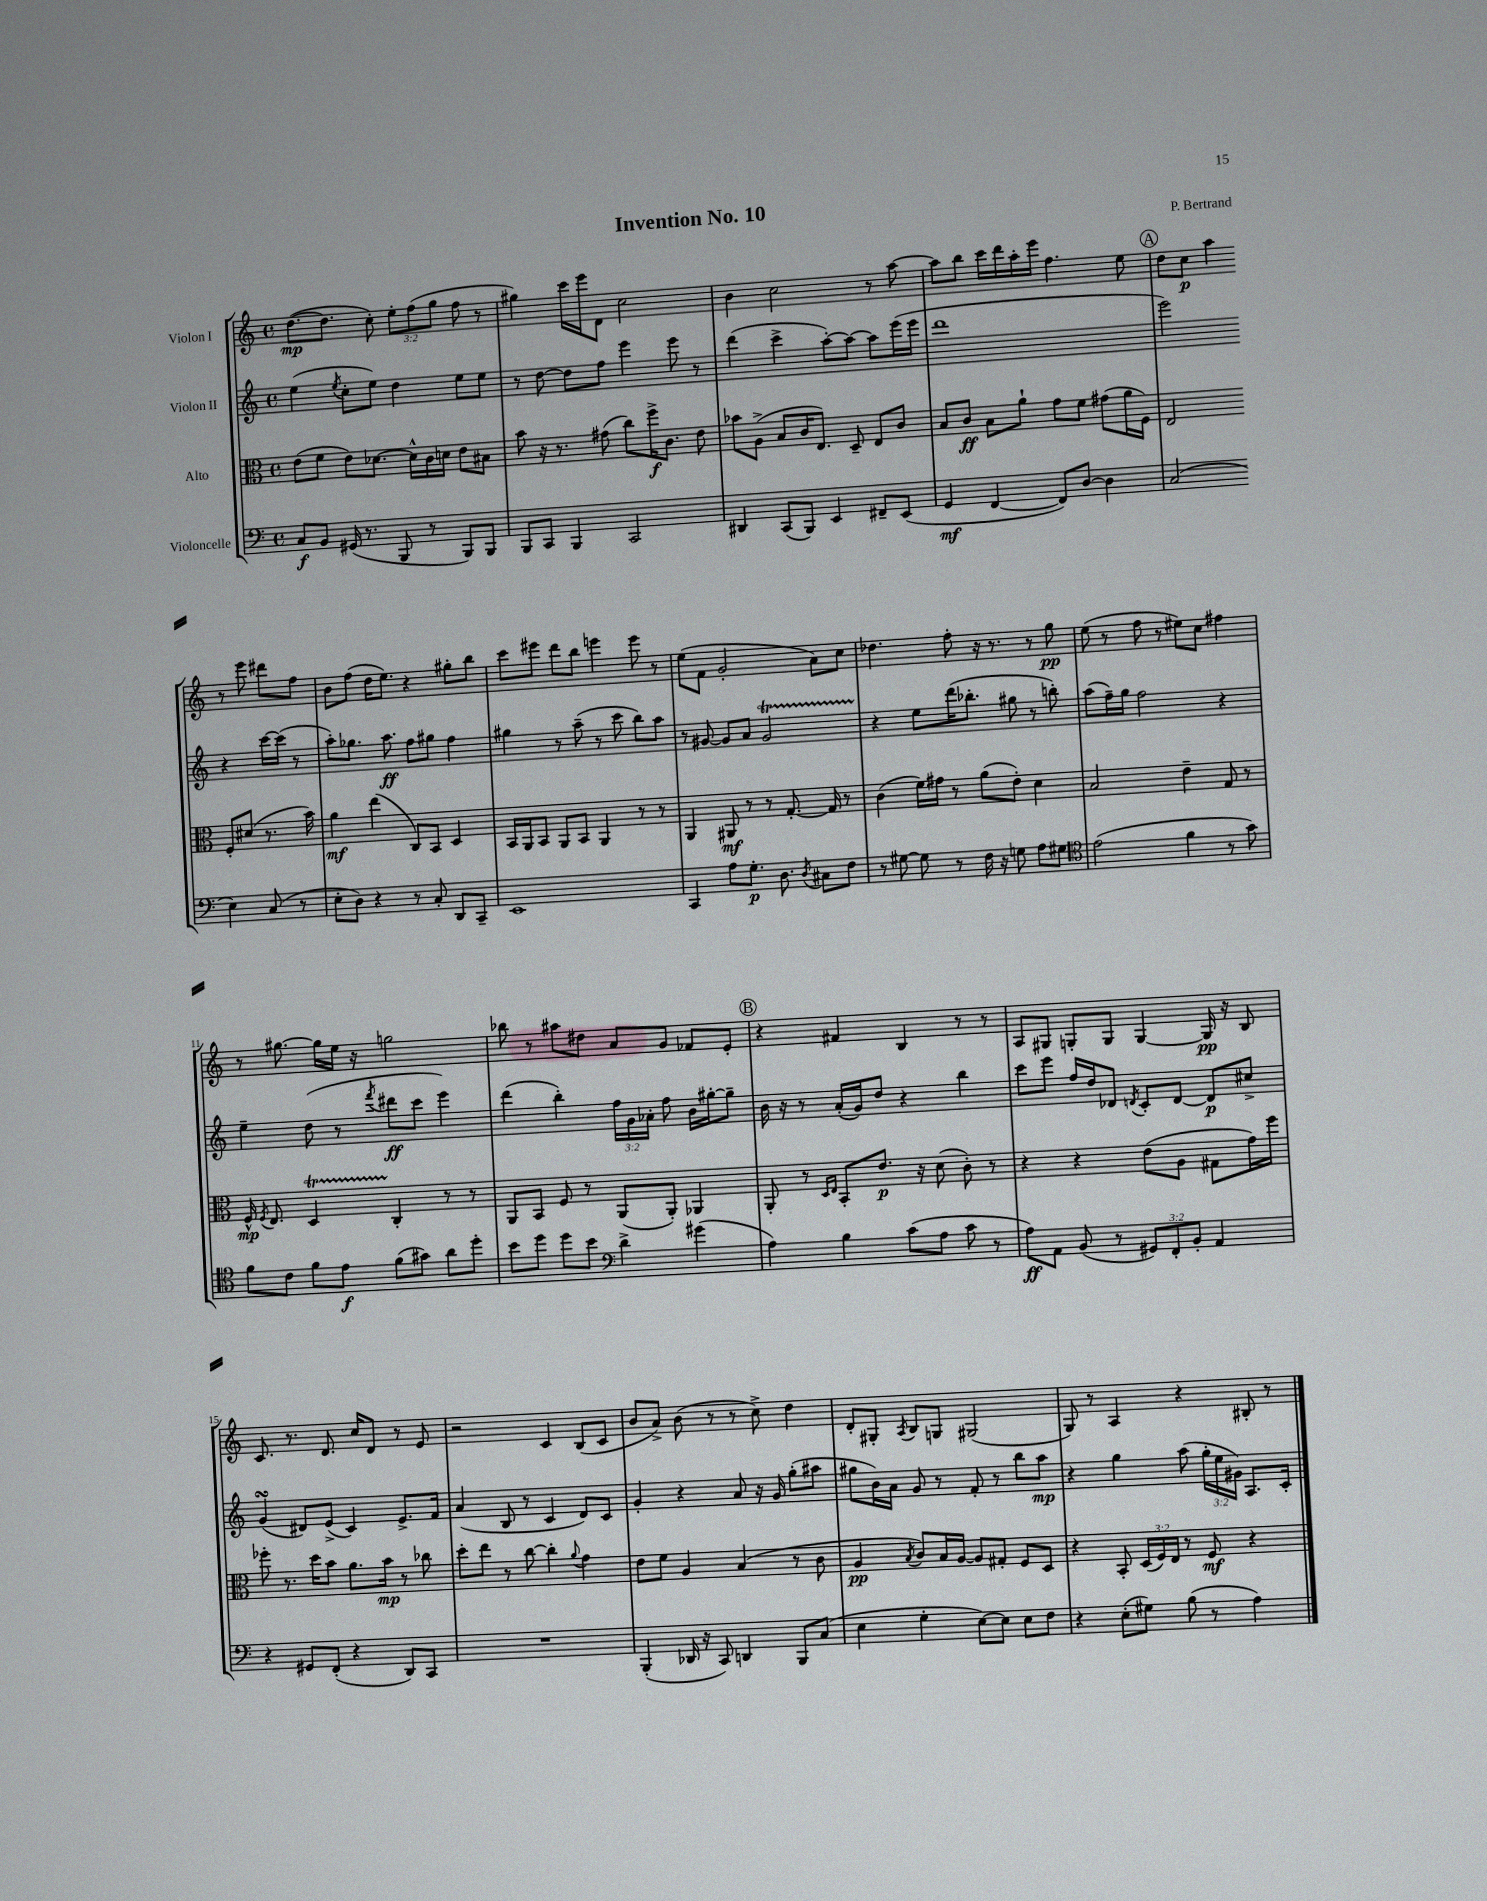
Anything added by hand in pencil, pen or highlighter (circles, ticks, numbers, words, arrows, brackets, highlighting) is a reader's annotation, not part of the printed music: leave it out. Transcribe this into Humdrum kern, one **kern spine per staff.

**kern	**dynam	**kern	**dynam	**kern	**dynam	**kern	**dynam
*part4	*part4	*part3	*part3	*part2	*part2	*part1	*part1
*staff4	*staff4	*staff3	*staff3	*staff2	*staff2	*staff1	*staff1
*I"Violoncelle	*	*I"Alto	*	*I"Violon II	*	*I"Violon I	*
*clefF4	*	*clefC3	*	*clefG2	*	*clefG2	*
*k[]	*	*k[]	*	*k[]	*	*k[]	*
*M4/4	*	*M4/4	*	*M4/4	*	*M4/4	*
*met(c)	*	*met(c)	*	*met(c)	*	*met(c)	*
=1	=1	=1	=1	=1	=1	=1	=1
8C/L	f	(8e\L	.	(4ee\	.	([8.dd\L	mp
8BB/J	.	8f\J	.	.	.	.	.
.	.	.	.	.	.	8.dd\J]	.
.	.	.	.	8qee/	.	.	.
(16GG#X/	.	8e\L)	.	8cc'\L	.	.	.
8.r	.	.	.	.	.	.	.
.	.	[8.d-X\J	.	8ee\J)	.	8cc'\)	.
8BBB/	.	.	.	4dd\	.	12ee'\L	.
.	.	16d-^^\LL]	.	.	.	.	.
.	.	.	.	.	.	(12ff\	.
8r	.	16c\	.	.	.	.	.
.	.	.	.	.	.	12gg\J	.
.	.	16dn\JJ	.	.	.	.	.
8BBB/L)	.	8e\L	.	8ee\L	.	8ff\	.
8BBB/J	.	8B#X\J	.	8ee\J	.	8r	.
=2	=2	=2	=2	=2	=2	=2	=2
8BBB/L	.	8b\	.	8r	.	4gg#X\)	.
8CC/J	.	16r	.	[8dd\	.	.	.
.	.	8.r	.	.	.	.	.
4BBB/	.	.	.	8dd\L]	.	16ccc\LL	.
.	.	.	.	.	.	16eee\J	.
.	.	(8g#X\	.	8ff\J	.	8d\J	.
2CC/	.	8cc\L)	.	4eee\	.	2cc\	.
.	.	16ff^\K	f	.	.	.	.
.	.	8.c\J	.	.	.	.	.
.	.	.	.	8eee\	.	.	.
.	.	8e\	.	8r	.	.	.
=3	=3	=3	=3	=3	=3	=3	=3
4DD#X/	.	8b-X\L	.	(4ddd\	.	4b\	.
.	.	(8A^\J	.	.	.	.	.
(8CC/L	.	8B/L	.	4ccc^\	.	2cc\	.
8BBB/J)	.	16c/K	.	.	.	.	.
.	.	8.E/J)	.	.	.	.	.
4EE/	.	.	.	[8aa'\L)	.	.	.
.	.	8D~/	.	8aa\J_	.	.	.
8FF#X~/L	.	8E/L	.	8aa\L]	.	8r	.
(8EE/J	.	8c/J	.	(16eee\L	.	[8aa\	.
.	.	.	.	16eee\JJ	.	.	.
=4	=4	=4	=4	=4	=4	=4	=4
4GG/	mf	8B/L	.	1ddd	.	8aa\L]	.
.	.	8c/J	ff	.	.	8bb\J	.
[4FF/	.	8B\L	.	.	.	16ccc\LL	.
.	.	.	.	.	.	16ddd\	.
.	.	8a`\J	.	.	.	16aa'\	.
.	.	.	.	.	.	16eee\JJ	.
8FF/L])	.	8g\L	.	.	.	4.ff\	.
[8D/J	.	8f\J	.	.	.	.	.
4D\]	.	(8g#X\L	.	.	.	.	.
.	.	16a\L	.	.	.	8ee\	.
.	.	16F\JJ)	.	.	.	.	.
!!LO:REH:place=s1:t=A
=5	=5	=5	=5	=5	=5	=5	=5
(2C/	.	2E/	.	2eee\)	.	8dd\L	.
.	.	.	.	.	.	8cc\J	p
.	.	.	.	.	.	4aa\	.
4E\)	.	8F'/L	.	4r	.	8r	.
.	.	(8d#X/J	.	.	.	8eee\	.
(8C/	.	8.r	.	[16ccc\LL	.	8ddd#X\L	.
.	.	.	.	(16ccc\JJ]	.	.	.
8r	.	.	.	8r	.	8ff\J	.
.	.	16b\)	.	.	.	.	.
!!LO:LB:g=z
=6	=6	=6	=6	=6	=6	=6	=6
8E'\L	.	4a\	mf	8aa'\L)	.	8b\L	.
8D\J)	.	.	.	8.gg-X\J	.	(8ff\J	.
4r	.	(4ee\	.	.	.	16dd\KL	.
.	.	.	.	8.aa\	ff	8.ee\J)	.
8r	.	8C/L)	.	8ff\L	.	4r	.
8C'/	.	8BB/J	.	8gg#X\J	.	.	.
8DD/L	.	4D/	.	4ff\	.	8gg#X'\L	.
8CC~/J	.	.	.	.	.	8bb\J	.
=7	=7	=7	=7	=7	=7	=7	=7
1EE	.	16BB/LL	.	4gg#X\	.	8ccc\L	.
.	.	16AA/J	.	.	.	.	.
.	.	8BB/J	.	.	.	8eee#X\J	.
.	.	8AA/L	.	8r	.	8ddd\L	.
.	.	8BB/J	.	(8aa~\	.	8bb\J	.
.	.	4AA/	.	8r	.	4eeen\	.
.	.	.	.	8ccc\	.	.	.
.	.	8r	.	8bb\L)	.	8eee\	.
.	.	8r	.	8aa\J	.	8r	.
=8	=8	=8	=8	=8	=8	=8	=8
4CC/	.	4AA/	.	8r	.	(8ee\L	.
.	.	.	.	[8g#X/	.	8f\J	.
8A\L	.	8AA#X/	mf	8g#/L]	.	2g'/	.
8.G'\J	p	8r	.	8a/J	.	.	.
.	.	8r	.	2g#t/	.	.	.
8.D\	.	.	.	.	.	.	.
.	.	[8.G'/	.	.	.	.	.
8qD/	.	.	.	.	.	.	.
8C#X\L	.	.	.	.	.	8a\L)	.
.	.	16G/]	.	.	.	.	.
8F\J	.	8r	.	.	.	8cc\J	.
=9	=9	=9	=9	=9	=9	=9	=9
8r	.	(4c\	.	4r	.	4.dd-X\	.
[8G#X\	.	.	.	.	.	.	.
8G#\]	.	16f\LL)	.	8ee\L	.	.	.
.	.	16g#X\JJ	.	.	.	.	.
8r	.	8r	.	(16ddd\K	.	8ff'\	.
.	.	.	.	8.bb-X'\J	.	.	.
16F\	.	(8a\L	.	.	.	16r	.
16r	.	.	.	.	.	8.r	.
8Gn\	.	8e'\J)	.	8gg#X\	.	.	.
8A\L	.	4d\	.	8r	.	8r	.
8G#X\J	.	.	.	8bbn'\)	.	8gg\	pp
=10	=10	=10	=10	=10	=10	=10	=10
*clefC4	*	*	*	*	*	*	*
(2e\	.	2B/	.	(8aa\L	.	(8ee\	.
.	.	.	.	16ff~\L)	.	8r	.
.	.	.	.	16gg\JJ	.	.	.
.	.	.	.	2ff\	.	8ff\	.
.	.	.	.	.	.	8r	.
4f\	.	4e~\	.	.	.	8ee#X\L)	.
.	.	.	.	.	.	8cc\J	.
8r	.	8G/	.	4r	.	4ff#X\	.
8g\)	.	8r	.	.	.	.	.
!!LO:LB:g=z
=11	=11	=11	=11	=11	=11	=11	=11
8f\L	.	16F^^/	mp	4ee~\	.	8r	.
.	.	8qF/	.	.	.	.	.
.	.	8.E/	.	.	.	.	.
8c\J	.	.	.	.	.	[8.gg#X\	.
8f\L	.	4DT/	.	(8dd\	.	.	.
.	.	.	.	.	.	16gg#\LL]	.
8e\J	f	.	.	8r	.	16ee\JJ	.
.	.	.	.	.	.	16r	.
.	.	.	.	8qfff/	.	.	.
(8f\L	.	4C'/	.	8ddd#X\L	ff	2ggn\	.
8g#X\J)	.	.	.	8ccc\J	.	.	.
8a\L	.	8r	.	4eee\)	.	.	.
8dd'\J	.	8r	.	.	.	.	.
=12	=12	=12	=12	=12	=12	=12	=12
8b\L	.	8AA/L	.	(4ddd\	.	8bb-X\	.
8dd\J	.	8BB/J	.	.	.	8r	.
8dd\L	.	8F/	.	4bb'\)	.	8aa#X\L	.
8b\J	.	8r	.	.	.	8dd#X\J	.
*clefF4	*	*	*	*	*	*	*
4d^\	.	(8AA/L	.	24ff\LL	.	8a/L	.
.	.	.	.	24g\	.	.	.
.	.	.	.	24a-X'\JJ	.	.	.
.	.	8AA'/J)	.	8ff\	.	8g/J	.
(4g#X\	.	4AA-X/	.	16b\LL	.	8f-X/L	.
.	.	.	.	[16gg#X'\J	.	.	.
.	.	.	.	8gg#~\J]	.	8e'/J	.
!!LO:REH:place=s1:t=B
=13	=13	=13	=13	=13	=13	=13	=13
4A\)	.	8AA'/	.	16b\	.	4r	.
.	.	.	.	16r	.	.	.
.	.	8r	.	8r	.	.	.
.	.	16qqD/LL	.	.	.	.	.
.	.	16qqE/JJ	.	.	.	.	.
4B\	.	8BB'/L	.	(16a'/LL	.	4f#X/	.
.	.	.	.	16g/J)	.	.	.
.	.	8.e/J	p	8dd/J	.	.	.
(8c\L	.	.	.	4r	.	4B/	.
.	.	16r	.	.	.	.	.
8A\J	.	(8d\	.	.	.	.	.
8c\	.	8c'\)	.	4bb\	.	8r	.
8r	.	8r	.	.	.	8r	.
=14	=14	=14	=14	=14	=14	=14	=14
8A\L)	ff	4r	.	8ccc\L	.	8A/L	.
8AA\J	.	.	.	8eee\J	.	8G#X/J	.
(8BB/	.	4r	.	16ff/LL	.	8Gn'/L	.
.	.	.	.	16dd/J	.	.	.
8r	.	.	.	8d-X/J	.	8G/J	.
.	.	.	.	8qdn/	.	.	.
12GG#X/L)	.	(8e\L	.	8c'/L	.	[4G/	.
12FF'/	.	.	.	.	.	.	.
.	.	8A\J	.	[8d/J	.	.	.
12BB'/J	.	.	.	.	.	.	.
4AA/	.	8G#X\L	.	8d/L]	p	16G/]	pp
.	.	.	.	.	.	16r	.
.	.	16g\L)	.	8cc#X^/J	.	8B/	.
.	.	16ff\JJ	.	.	.	.	.
!!LO:LB:g=z
=15	=15	=15	=15	=15	=15	=15	=15
4r	.	8ff-X'\	.	(4gsSSS/	.	8.c/	.
.	.	8.r	.	.	.	.	.
.	.	.	.	.	.	8.r	.
8GG#X/L	.	.	.	8d#X/L)	.	.	.
.	.	16dd\KL	.	.	.	.	.
(8FF'/J	.	8b\J	.	(8e^/J	.	8.d/	.
4r	.	8.a\L	.	4c/)	.	.	.
.	.	.	.	.	.	16cc/KL	.
.	.	.	.	.	.	8d/J	.
.	.	16b\Jk	mp	.	.	.	.
8DD/L)	.	8r	.	8.e^/L	.	8r	.
8CC/J	.	8cc-X\	.	.	.	8e/	.
.	.	.	.	16f/Jk	.	.	.
=16	=16	=16	=16	=16	=16	=16	=16
1r	.	8dd'\L	.	(4a/	.	2r	.
.	.	8ee\J	.	.	.	.	.
.	.	8r	.	8B/	.	.	.
.	.	[8cc\	.	8r	.	.	.
.	.	4cc'\]	.	4c/	.	4c/	.
.	.	8qqa/	.	.	.	.	.
.	.	4g\	.	8d/L)	.	(8B/L	.
.	.	.	.	8c/J	.	8c/J	.
=17	=17	=17	=17	=17	=17	=17	=17
(4BBB'/	.	8e\L	.	4g'/	.	8b/L	.
.	.	8f\J	.	.	.	8a^/J)	.
16DD-X/	.	4A/	.	4r	.	(8b\	.
16r	.	.	.	.	.	.	.
8CC/)	.	.	.	.	.	8r	.
4DDn/	.	(4B/	.	8a/	.	8r	.
.	.	.	.	16r	.	8cc^\)	.
.	.	.	.	16g/	.	.	.
8BBB/L	.	8r	.	(8gg'\L	.	4dd\	.
(8C/J	.	8c\	.	8aa#X\J	.	.	.
=18	=18	=18	=18	=18	=18	=18	=18
4E\	.	4A/	pp	8gg#X\L	.	8d'/L	.
.	.	.	.	16b\L)	.	8G#X'/J	.
.	.	.	.	16a\JJ	.	.	.
.	.	8qB/	.	.	.	8qA/	.
4G'\	.	8c/L)	.	8g/	.	8B/L	.
.	.	16B/L	.	8r	.	8Gn/J	.
.	.	[16A/JJ	.	.	.	.	.
[8E\L)	.	8A/L]	.	8f'/	.	(2G#X/	.
8E\J]	.	8G#X'/J	.	8r	.	.	.
8E\L	.	8F/L	.	8bb\L	.	.	.
8F\J	.	8D/J	.	8aa\J	mp	.	.
=19	=19	=19	=19	=19	=19	=19	=19
4r	.	4r	.	4r	.	8G/)	.
.	.	.	.	.	.	8r	.
(8E'\L	.	8BB'/	.	4gg\	.	4A/	.
8G#X\J)	.	(24D/LL	.	.	.	.	.
.	.	24F/)	.	.	.	.	.
.	.	24E/JJ	.	.	.	.	.
(8B\	.	8r	.	(8aa\	.	4r	.
8r	.	8F/	mf	24gg'\LL	.	.	.
.	.	.	.	24ee\	.	.	.
.	.	.	.	24g#X\JJ)	.	.	.
4A\)	.	4r	.	8.A/L	.	8B#X'/	.
.	.	.	.	.	.	8r	.
.	.	.	.	16c'/Jk	.	.	.
==	==	==	==	==	==	==	==
*-	*-	*-	*-	*-	*-	*-	*-
